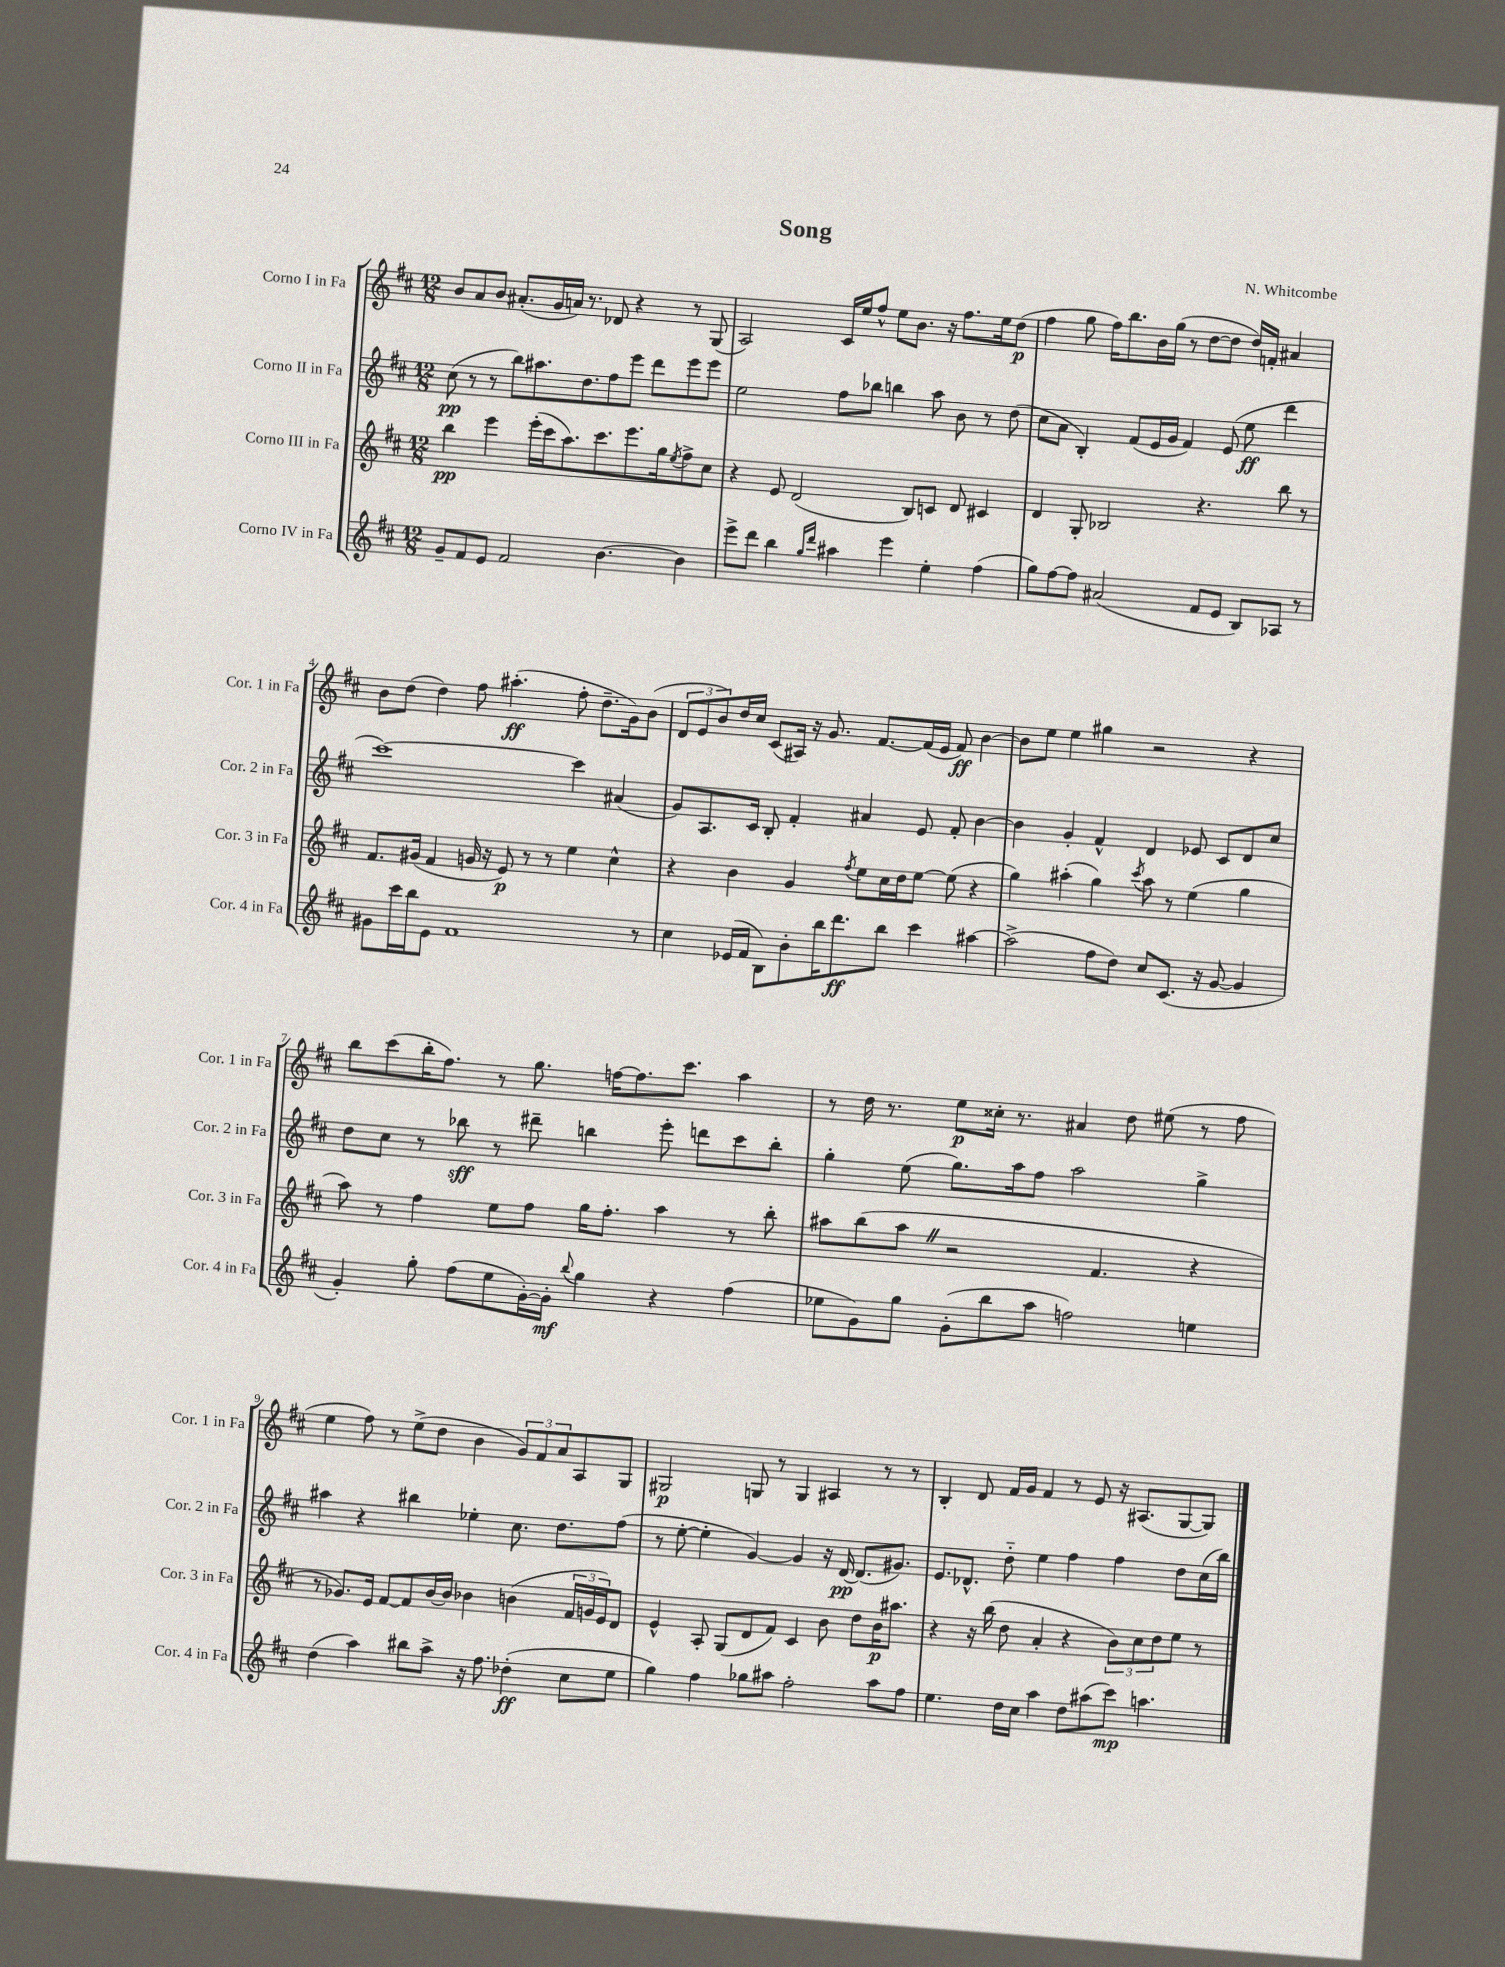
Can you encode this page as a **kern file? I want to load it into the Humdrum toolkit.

**kern	**dynam	**kern	**dynam	**kern	**dynam	**kern	**dynam
*part4	*part4	*part3	*part3	*part2	*part2	*part1	*part1
*staff4	*staff4	*staff3	*staff3	*staff2	*staff2	*staff1	*staff1
*I"Corno IV in Fa	*	*I"Corno III in Fa	*	*I"Corno II in Fa	*	*I"Corno I in Fa	*
*I'Cor. 4 in Fa	*	*I'Cor. 3 in Fa	*	*I'Cor. 2 in Fa	*	*I'Cor. 1 in Fa	*
*clefG2	*	*clefG2	*	*clefG2	*	*clefG2	*
*k[f#c#]	*	*k[f#c#]	*	*k[f#c#]	*	*k[f#c#]	*
*M12/8	*	*M12/8	*	*M12/8	*	*M12/8	*
=1	=1	=1	=1	=1	=1	=1	=1
8g~/L	.	4bb\	pp	(8cc#\	pp	8b/L	.
8f#/	.	.	.	8r	.	8a/	.
8e/J	.	4eee\	.	8r	.	8b/J	.
2f#/	.	.	.	8bb\L)	.	(8.a#X'/L	.
.	.	(16eee'\LL	.	8.aa#X\	.	.	.
.	.	16ccc#\J	.	.	.	16g/L	.
.	.	8.aa\)	.	.	.	16an/JJ)	.
.	.	.	.	8.dd\	.	8.r	.
.	.	8.ccc#\	.	.	.	.	.
[4.b\	.	.	.	8ff#\	.	8d-X/	.
.	.	8.eee\	.	8eee\J	.	4r	.
.	.	.	.	8ddd\L	.	.	.
.	.	16gg\k	.	.	.	.	.
.	.	8qee/	.	.	.	.	.
4b\]	.	8ff#^\	.	8eee\	.	8r	.
.	.	8cc#\J	.	8eee\J	.	(8G/	.
=2	=2	=2	=2	=2	=2	=2	=2
8eee^\L	.	4r	.	2ee\	.	2A/)	.
8ddd\J	.	.	.	.	.	.	.
4bb\	.	8e/	.	.	.	.	.
.	.	(2d/	.	.	.	.	.
16qqgg/LL	.	.	.	.	.	.	.
16qqddd/JJ	.	.	.	.	.	.	.
4aa#X\	.	.	.	8ff#\L	.	16c#/LL	.
.	.	.	.	.	.	16ee/J	.
.	.	.	.	8bb-X\J	.	8ff#^^/J	.
4eee\	.	.	.	4bbn\	.	8ee\L	.
.	.	8B/L)	.	.	.	8.b\J	.
4ee'\	.	8cn/J	.	8aa\	.	.	.
.	.	.	.	.	.	16r	.
.	.	8d/	.	8b\	.	8.ff#\L	.
(4ff#\	.	4c#X/	.	8r	.	.	.
.	.	.	.	.	.	16ee\k	.
.	.	.	.	(8dd\	.	(8dd\J	p
=3	=3	=3	=3	=3	=3	=3	=3
8gg\L)	.	4d/	.	8cc#\L	.	4ff#\	.
[8ff#\	.	.	.	8a\J	.	.	.
8ff#\J]	.	8G'/	.	4B'/)	.	8gg\	.
(2a#X/	.	2B-X/	.	.	.	16ff#\KL)	.
.	.	.	.	.	.	8.bb\	.
.	.	.	.	(8f#/L	.	.	.
.	.	.	.	16e/L	.	16b\L	.
.	.	.	.	16g/JJ	.	(16gg\JJ	.
.	.	.	.	4f#/)	.	8r	.
8f#/L	.	4.r	.	.	.	[8dd\L	.
8e/J	.	.	.	(8e/	.	8dd\J]	.
8B/L)	.	.	.	8ee\	ff	16dd/LL)	.
.	.	.	.	.	.	16fn'/JJ	.
8A-X/J	.	8bb\	.	4ddd\	.	4a#X/	.
8r	.	8r	.	.	.	.	.
!!LO:LB:g=z
=4	=4	=4	=4	=4	=4	=4	=4
8g#X\L	.	8.f#/L	.	[1ccc#)	.	8b\L	.
16ccc#\L	.	.	.	.	.	(8dd\J	.
16bb\J	.	(16g#X/Jk	.	.	.	.	.
8e\J	.	4f#/	.	.	.	4dd\)	.
1f#	.	.	.	.	.	.	.
.	.	16gn/	.	.	.	8ff#\	.
.	.	16r	.	.	.	.	.
.	.	8e/)	p	.	.	(4.aa#X'\	ff
.	.	8r	.	.	.	.	.
.	.	8r	.	.	.	.	.
.	.	4ee\	.	4ccc#\]	.	8ff#'\	.
.	.	.	.	.	.	8.dd~\L	.
.	.	4cc#^^\	.	(4a#X/	.	.	.
.	.	.	.	.	.	16g\k)	.
8r	.	.	.	.	.	(8b\J	.
=5	=5	=5	=5	=5	=5	=5	=5
4cc#\	.	4r	.	8g/L)	.	12d/L	.
.	.	.	.	.	.	12e/	.
.	.	.	.	8.A/	.	.	.
.	.	.	.	.	.	12b/)	.
(16e-X/LL	.	4b\	.	.	.	16dd/L	.
16f#/JJ	.	.	.	16c#/Jk	.	16cc#/JJ	.
8B\L)	.	.	.	8B'/	.	(8c#/L	.
8b'\	.	4g/	.	4f#'/	.	16A#X/Jk)	.
.	.	.	.	.	.	16r	.
16bb\K	.	.	.	.	.	8.g/	.
8.ddd\	ff	.	.	.	.	.	.
.	.	8qff#/	.	.	.	.	.
.	.	8ee\L	.	4a#X/	.	.	.
.	.	.	.	.	.	[8.f#/L	.
8bb\J	.	16cc#\L	.	.	.	.	.
.	.	16dd\J	.	.	.	.	.
4ccc#\	.	[8ee\J	.	8e/	.	(16f#/L]	.
.	.	.	.	.	.	16e/JJ	.
.	.	(8ee\]	.	8f#'/	.	8f#/)	ff
[4aa#X\	.	4r	.	[4b\	.	[4b\	.
=6	=6	=6	=6	=6	=6	=6	=6
(2aa#^\]	.	4gg\)	.	4b\]	.	8b\L]	.
.	.	.	.	.	.	8ee\J	.
.	.	(4aa#X'\	.	4g'/	.	4ee\	.
8ff#\L	.	4gg\)	.	4f#^^/	.	4gg#X\	.
8dd\J)	.	.	.	.	.	.	.
.	.	8qccc#/	.	.	.	.	.
8cc#/L	.	8aa#\	.	4d/	.	2r	.
(8.c#/J	.	8r	.	.	.	.	.
.	.	(4ee\	.	8e-X/	.	.	.
16r	.	.	.	.	.	.	.
[8g/	.	.	.	8c#/L	.	.	.
4g/]	.	4gg\	.	8d/	.	4r	.
.	.	.	.	8cc#/J	.	.	.
!!LO:LB:g=z
=7	=7	=7	=7	=7	=7	=7	=7
4g'/)	.	8aa\)	.	8dd\L	.	8bb\L	.
.	.	8r	.	8cc#\J	.	(8ccc#\	.
8gg'\	.	4ff#\	.	8r	.	16bb'\K	.
.	.	.	.	.	.	8.ff#\J)	.
(8ff#\L	.	.	.	8bb-X\	sff	.	.
8ee\	.	8ee\L	.	8r	.	8r	.
[16g'\L)	.	8ff#\J	.	8ddd#X~\	.	8.gg\	.
16g'\JJ]	mf	.	.	.	.	.	.
8qqbb/	.	.	.	.	.	.	.
4gg\	.	16gg\KL	.	4bbn\	.	.	.
.	.	8.ff#'\J	.	.	.	[16ffn\KL	.
.	.	.	.	.	.	8.ff\]	.
4r	.	4aa\	.	8eee'\	.	.	.
.	.	.	.	.	.	8.ccc#\J	.
.	.	.	.	8dddn\L	.	.	.
(4ff#\	.	8r	.	8ccc#\	.	4aa\	.
.	.	8bb'\	.	8bb'\J	.	.	.
=8	=8	=8	=8	=8	=8	=8	=8
8ee-X\L	.	8aa#X\L	.	4gg'\	.	8r	.
8g\)	.	(8bb\	.	.	.	16dd\	.
.	.	.	.	.	.	8.r	.
8gg\J	.	8aa#Z\J	.	(8ee\	.	.	.
(8g'\L	.	2r	.	8.gg\L)	.	8ee\L	p
8bb\	.	.	.	.	.	16cc##X'\Jk	.
.	.	.	.	16aa\k	.	8.r	.
8aa\J	.	.	.	8ff#\J	.	.	.
2ffn\)	.	.	.	2aa\	.	4a#X/	.
.	.	4.f#/	.	.	.	.	.
.	.	.	.	.	.	8dd\	.
.	.	.	.	.	.	(8ee#X\	.
4een\	.	4r	.	4gg^\	.	8r	.
.	.	.	.	.	.	8ff#\	.
!!LO:LB:g=z
=9	=9	=9	=9	=9	=9	=9	=9
(4dd\	.	8r	.	4aa#X\	.	4ee\	.
.	.	8.g-X/L)	.	.	.	.	.
4aa\)	.	.	.	4r	.	8ff#\)	.
.	.	16e/Jk	.	.	.	.	.
.	.	[8f#/L	.	.	.	8r	.
8bb#X\L	.	8f#/]	.	4bb#X\	.	(8ee^\L	.
8aa^\J	.	[16b/L	.	.	.	8dd\J	.
.	.	16b/JJ]	.	.	.	.	.
16r	.	4b-X\	.	4ee-X'\	.	4b\	.
8.ff#\	.	.	.	.	.	.	.
(4dd-X'\	ff	(4bn\	.	8.cc#\	.	12g/L)	.
.	.	.	.	.	.	12f#/	.
.	.	.	.	.	.	12a/	.
.	.	.	.	8.dd\L	.	.	.
8cc#\L	.	24f#/LL	.	.	.	8A/	.
.	.	24gn/	.	.	.	.	.
.	.	24e/J)	.	.	.	.	.
8ee\J	.	8d/J	.	(8ff#\J	.	8G/J	.
=10	=10	=10	=10	=10	=10	=10	=10
4gg\)	.	4e^^/	.	8r	.	2G#X/	p
.	.	.	.	[8ee'\	.	.	.
4ff#\	.	8A'/	.	4ee'\]	.	.	.
.	.	(8G/L	.	.	.	.	.
8gg-X\L	.	8d/	.	[4g/)	.	8Gn/	.
8aa#X\J	.	8f#/J)	.	.	.	8r	.
2ff#'\	.	4c#/	.	4g/]	.	4G/	.
.	.	8b\	.	16r	.	4A#X/	.
.	.	.	.	[16d/	pp	.	.
.	.	8dd\L	.	(8.d/L]	.	.	.
8aa#\L	.	16b\K	p	.	.	8r	.
.	.	8.aa#X\J	.	8.g#X/J)	.	.	.
8ff#\J	.	.	.	.	.	8r	.
=11	=11	=11	=11	=11	=11	=11	=11
4.ee\	.	4r	.	8.e/L	.	4B'/	.
.	.	.	.	8.d-X^^/J	.	.	.
.	.	16r	.	.	.	8d/	.
.	.	(16bb\	.	.	.	.	.
16dd\LL	.	8dd\	.	8dd\	.	16f#/LL	.
16cc#\JJ	.	.	.	.	.	16g/JJ	.
4aa\	.	4a'/	.	4ee\	.	4f#/	.
8dd\L	.	4r	.	4ff#\	.	8r	.
(8aa#X\	.	.	.	.	.	8e/	.
8ccc#\J)	mp	12b\L)	.	4ff#\	.	16r	.
.	.	.	.	.	.	(8.A#X/L	.
.	.	12cc#\	.	.	.	.	.
4.aan\	.	.	.	.	.	.	.
.	.	12dd\	.	.	.	.	.
.	.	8ee\J	.	8dd\L	.	[8G/	.
.	.	8r	.	(16cc#\L	.	8G/J])	.
.	.	.	.	16bb\JJ)	.	.	.
==	==	==	==	==	==	==	==
*-	*-	*-	*-	*-	*-	*-	*-
